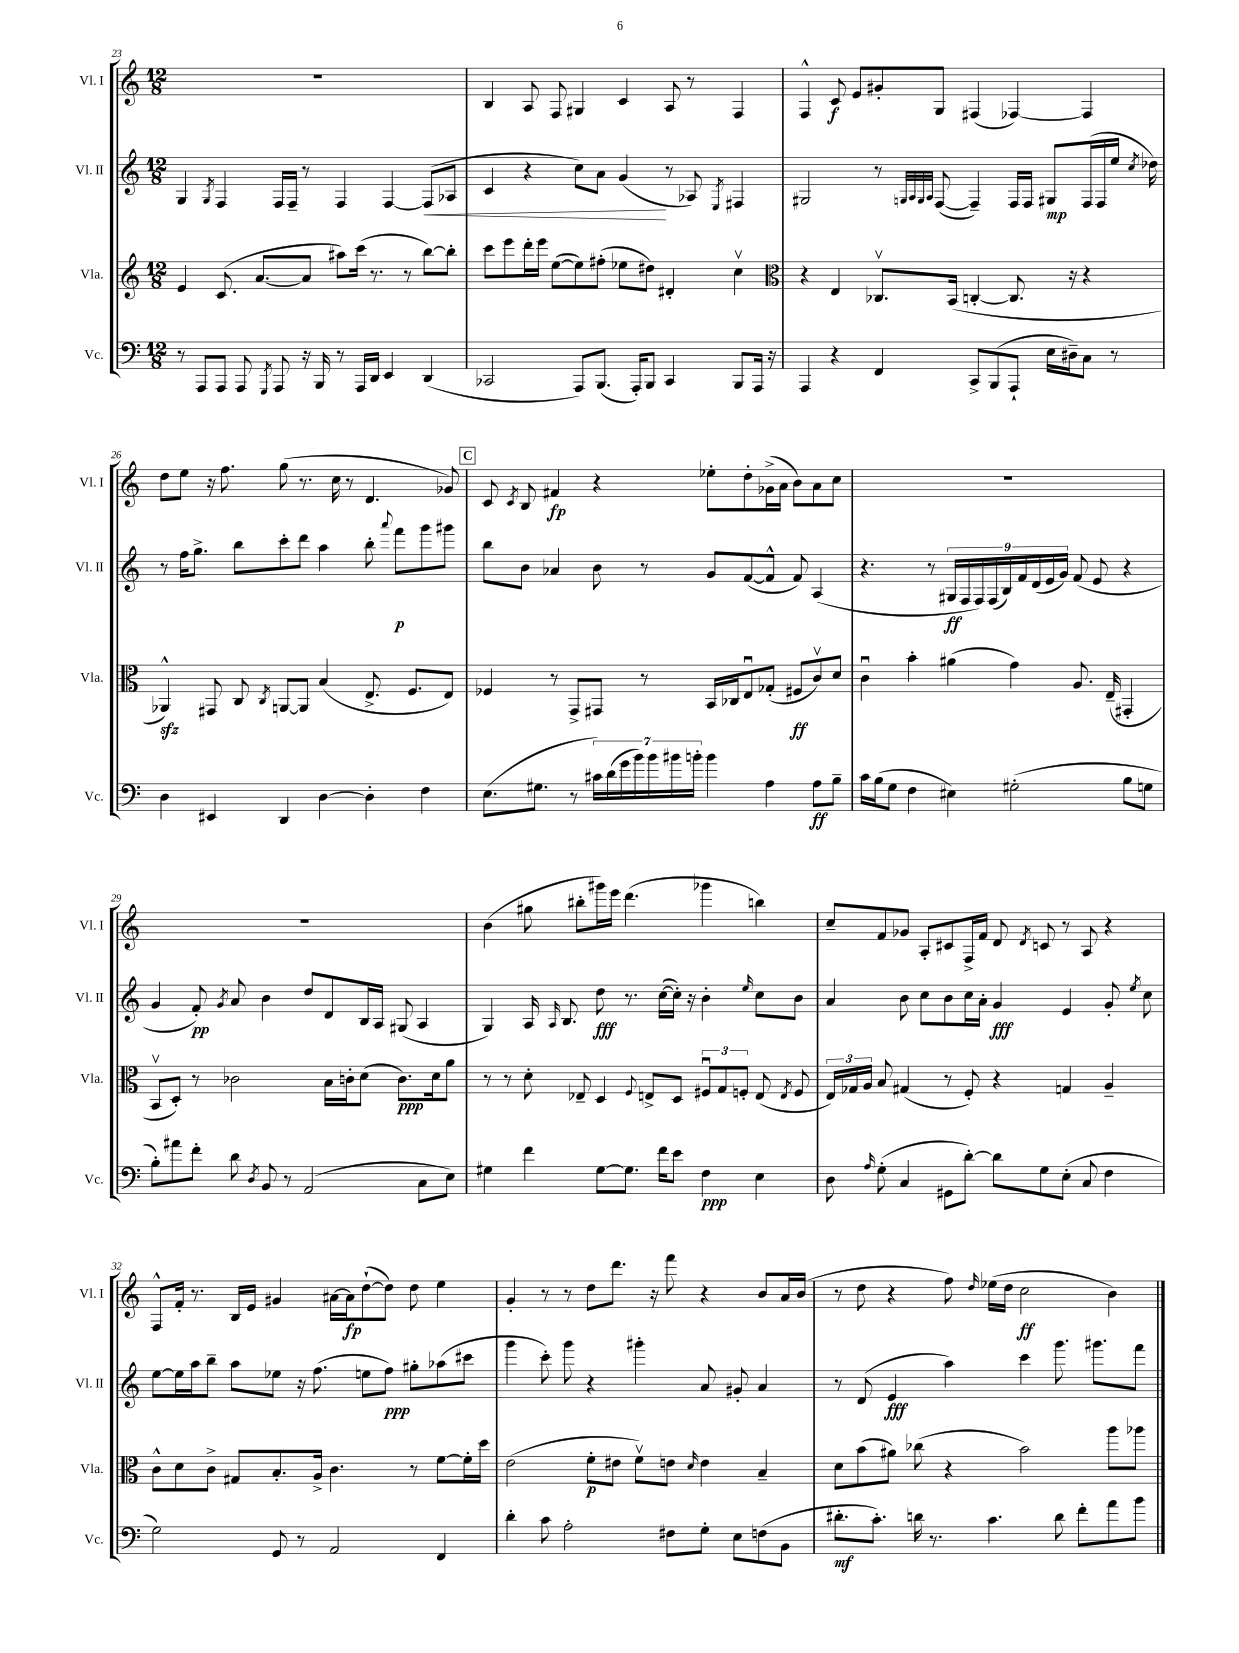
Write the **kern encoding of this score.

**kern	**kern	**kern	**kern
*staff4	*staff3	*staff2	*staff1
*clefF4	*clefG2	*clefG2	*clefG2
*k[]	*k[]	*k[]	*k[]
*M12/8	*M12/8	*M12/8	*M12/8
8r	4e	4G	1.r
8AAA	.	.	.
.	.	8qG	.
8AAA	(8.c	4F	.
8AAA	.	.	.
.	[8.a	.	.
8qGGG	.	.	.
8AAA	.	16F	.
.	.	16F~	.
16r	8a]	8r	.
16BBB	.	.	.
8r	8aa#)	4F	.
16AAA	(16ccc	.	.
16DD	8.r	.	.
4EE	.	[4F	.
.	8r	.	.
(4DD	[8bb)	(8F]	.
.	8bb']	8A-	.
=	=	=	=
2CC-	8ccc	4c	4B
.	8eee	.	.
.	16ddd'	4r	8A
.	16eee	.	.
.	([8ee	.	8F
8AAA)	8ee])	8cc)	4G#
(8.BBB	(8ff#'	8a	.
.	8ee-	(4g	4c
16AAA')	.	.	.
8BBB	8dd#)	.	.
4CC-	4d#'	8r	8A
.	.	8A-)	8r
.	.	8qE	.
8BBB	4ccv	4F#	4F
16AAA	.	.	.
16r	.	.	.
=	=	=	=
*	*clefC3	*	*
4AAA	4r	2G#	4F^^
4r	4E	.	8c
.	.	.	8e
4FF	8.C-v	8r	8g#'
.	.	32qqG	.
.	.	32qqA	.
.	.	32qqG	.
.	.	32qqA	.
.	.	([8F	8G
.	(16BB	.	.
8CC^	[4C'	4F~])	(4F#
(8BBB	.	.	.
8AAA`	8.C]	16F	[4F-)
.	.	16F	.
16E	.	8G#	.
16D#~)	16r	.	.
8C	4r	(16F	4F-]
.	.	16F	.
8r	.	16ee	.
.	.	8qcc	.
.	.	16dd-)	.
=	=	=	=
4D	4AA-^^)	8r	8dd
.	.	16ff	8ee
.	.	8.gg^	.
4EE#	8GG#	.	16r
.	.	.	8.ff
.	8C	8bb	.
.	8qC	.	.
4DD	[8AA	8ccc'	(8gg
.	8AA]	8ddd	8.r
[4D	(4B	4aa	.
.	.	.	16cc
.	.	.	8r
4D']	8.E^	8bb'	4.d
.	.	8qqaaa	.
.	.	8fff	.
.	8.F	.	.
4F	.	8ggg	.
.	8E)	8ggg#	8g-)
=	=	=	=
(8.E	4F-	8bb	8c
.	.	.	8qc
.	.	8b	8B
8.G#	.	.	.
.	8r	4a-	4f#
8r	8GG^	.	.
28c#)	8GG#	8b	4r
(28d	.	.	.
28g	.	.	.
28b)	.	.	.
.	8r	8r	.
28b	.	.	.
28b#	.	.	.
28b'	.	.	.
4b	16BB	8g	8ee-'
.	16C-	.	.
.	8Eu	([8f	8dd'
4A	(8G-'	8f^^]	(16g-^
.	.	.	16a
.	8F#	8f)	8b)
8A	8cv)	(4A	8a
8B~	8d	.	8cc
=	=	=	=
16c	4cu	4.r	1.r
(16B	.	.	.
8G	.	.	.
4F	4b'	.	.
.	.	8r	.
4E#)	(4a#	18G#	.
.	.	18F	.
.	.	18F)	.
.	.	(18F	.
.	.	18B)	.
(2G#'	4g)	.	.
.	.	18f	.
.	.	(18d	.
.	.	18e	.
.	.	18g)	.
.	8.A	(8f	.
.	.	8e	.
.	(16E~	.	.
8B	4GG#'	4r	.
8G	.	.	.
=	=	=	=
8B')	8BBv	4g	1.r
8a#	8D')	.	.
8f'	8r	8f')	.
.	.	8qg	.
8d	2c-	8a	.
8qD	.	.	.
8BB	.	4b	.
8r	.	.	.
(2AA	.	8dd	.
.	16B	8d	.
.	16c'	.	.
.	(8d	16B	.
.	.	16A	.
.	8.c)	(8G#	.
8C	.	4A	.
.	16d	.	.
8E)	8a	.	.
=	=	=	=
4G#	8r	4G)	(4b
.	8r	.	.
4f	8d'	16A	8gg#
.	.	16qqA	.
.	.	8.B	.
.	8E-~	.	8bb#'
[8G#	4D	8dd	16ggg#)
.	.	.	16eee
8.G#]	.	8.r	(4.ddd
.	8qqF	.	.
.	8E^	.	.
16f	.	([16cc	.
8e	8D	16cc'])	.
.	.	16r	.
4F	12F#u	4b'	4ggg-
.	12G	.	.
.	12F'	.	.
.	.	16qqee	.
4E	(8E	8cc	4bb)
.	8qE	.	.
.	8F	8b	.
=	=	=	=
8D	24E)	4a	8cc~
.	24G-	.	.
.	24A	.	.
16qqA	.	.	.
(8G'	8B	.	8f
4C	(4G#	8b	8g-
.	.	8cc	8A'
8GG#	8r	8b	8c#
[8d')	8F')	16cc	16F^
.	.	16a'	16f
8d]	4r	4g	8d
.	.	.	8qd
8G	.	.	8c
(8E'	4G	4e	8r
8C	.	.	8A
4F	4A~	8g'	4r
.	.	8qee	.
.	.	8cc	.
=	=	=	=
2G)	8c^^	[8ee	8F^^
.	8d	16ee]	16f'
.	.	16aa	8.r
.	8c^	8bb~	.
.	8G#	8aa	16B
.	.	.	16e
8GG	8.B'	8ee-	4g#
8r	.	16r	.
.	16A^	(8.ff	.
2AA	4.c	.	[16a#
.	.	.	16a#]
.	.	8ee	([8dd`
.	.	8ff)	8dd])
.	8r	8gg#'	8dd
4FF	[8f	(8aa-	4ee
.	16f']	8ccc#	.
.	16dd	.	.
=	=	=	=
4d'	(2e	4ggg	4g'
8c	.	8ccc')	8r
2A'	.	8ggg	8r
.	8f'	4r	8dd
.	8e#	.	8.ddd
.	8fv)	4ggg#'	.
.	.	.	16r
8F#	8e	.	8fff
.	16qqd	.	.
8G'	4e	8a	4r
8E	.	8g#'	.
(8F	4B~	4a	8b
8BB	.	.	16a
.	.	.	(16b
=	=	=	=
8.d#'	8d	8r	8r
.	(8b	(8d	8dd
8.c')	.	.	.
.	8a#)	4e	4r
16d	(8cc-	.	.
8.r	.	.	.
.	4r	4aa)	8ff)
.	.	.	16qqdd
4.c	.	.	(16ee-
.	.	.	16dd
.	2b)	4ccc	2cc
8d	.	8.ggg	.
8f'	.	.	.
.	.	8.ggg#	.
8a	8aa	.	4b)
8b	8aa-	8fff	.
==	==	==	==
*-	*-	*-	*-
